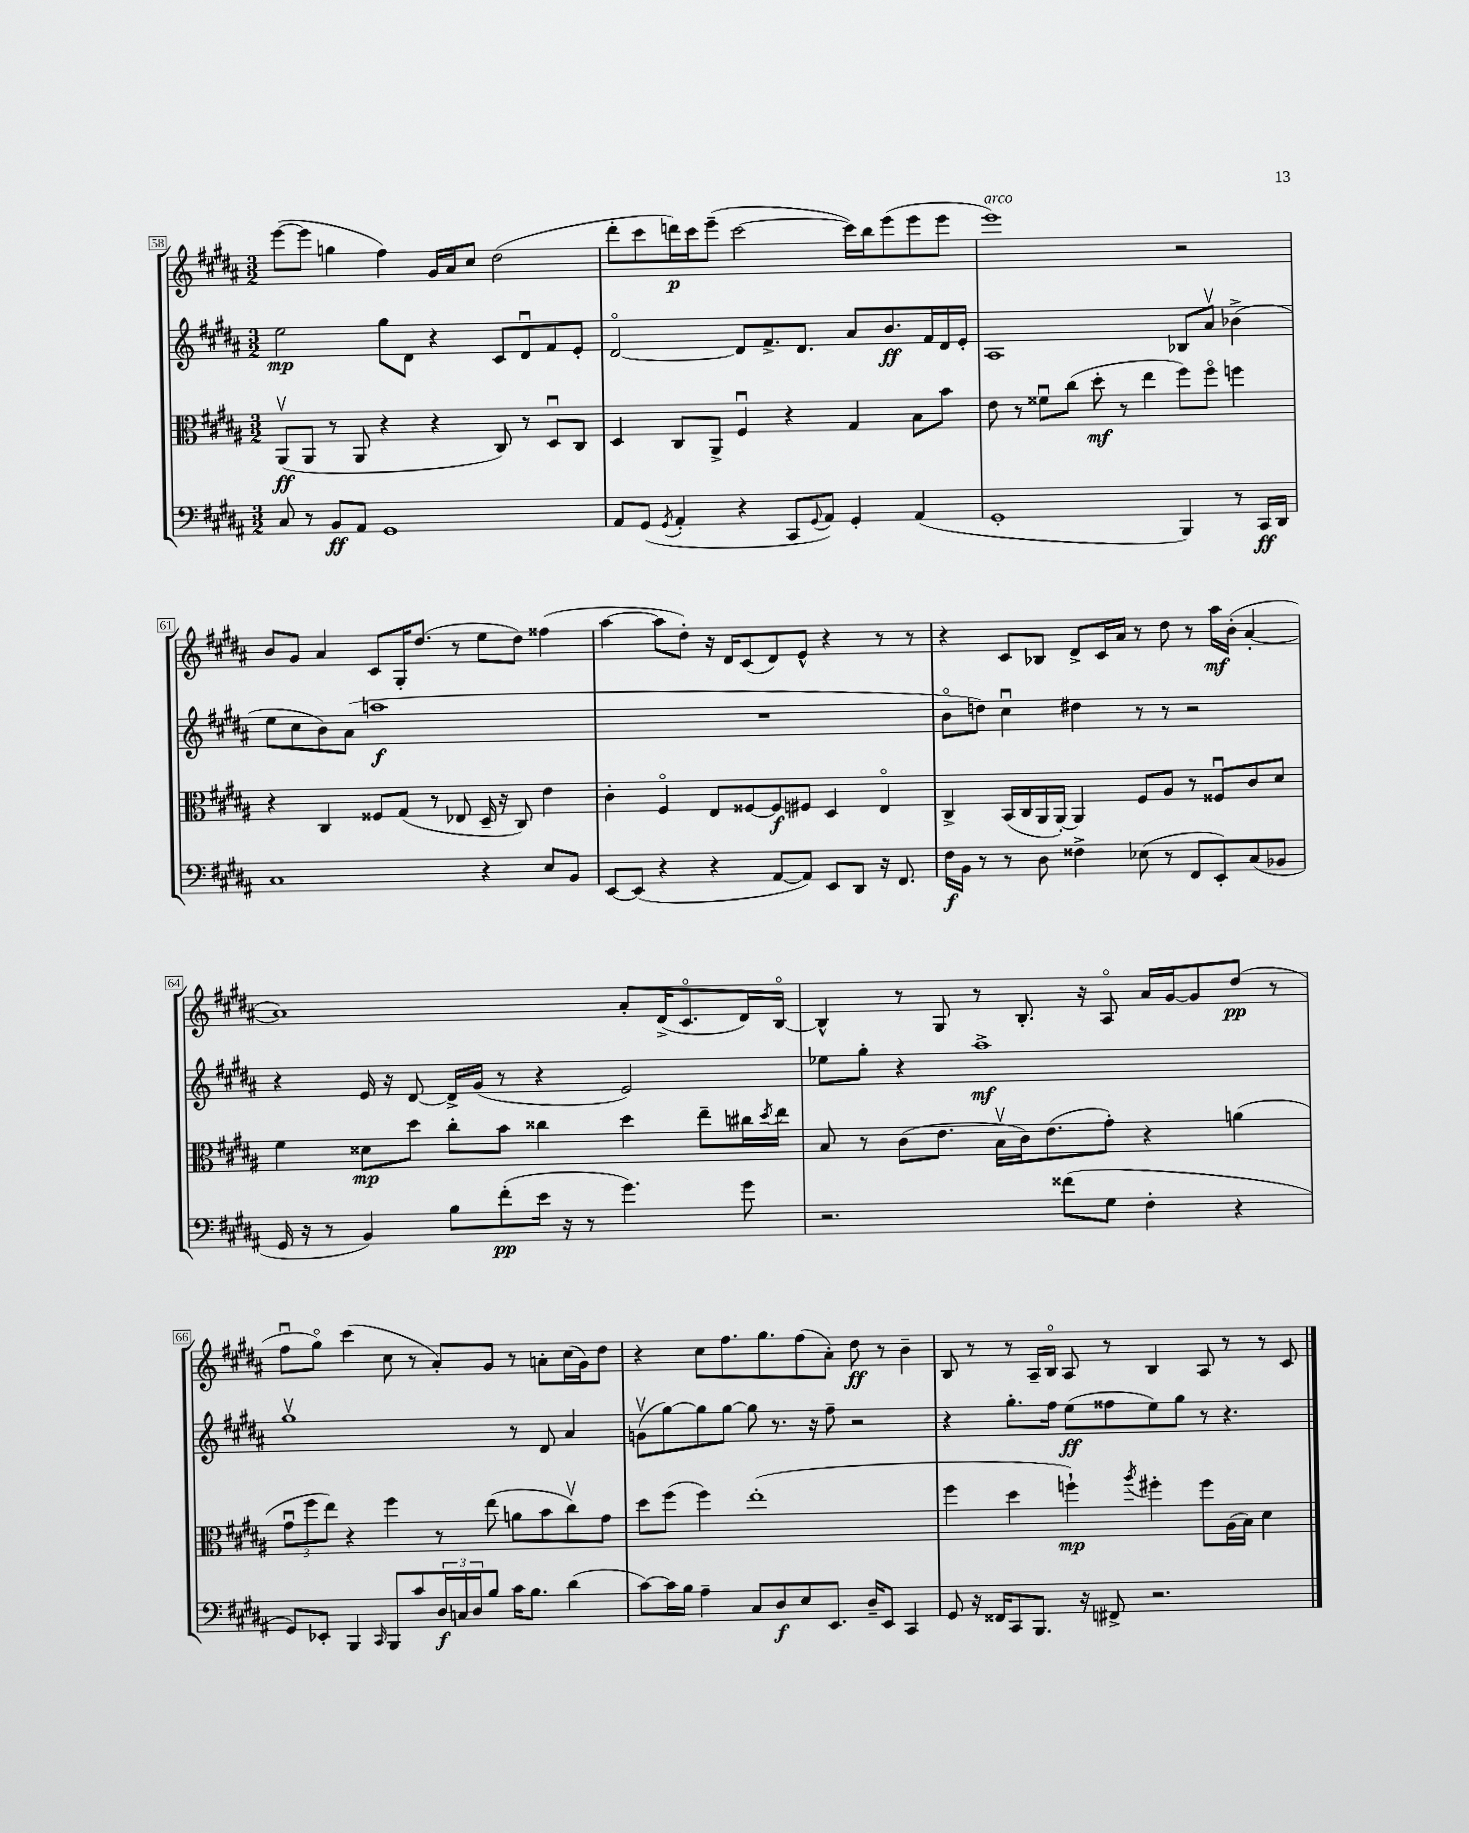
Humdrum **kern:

**kern	**kern	**kern	**kern
*staff4	*staff3	*staff2	*staff1
*clefF4	*clefC3	*clefG2	*clefG2
*k[f#c#g#d#a#]	*k[f#c#g#d#a#]	*k[f#c#g#d#a#]	*k[f#c#g#d#a#]
*M3/2	*M3/2	*M3/2	*M3/2
8C#	(8AA#v	2ee	([8eee
8r	8AA#	.	8eee]
8BB	8r	.	4gg
8AA#	8AA#	.	.
1GG#	4r	8gg#	4ff#)
.	.	8d#	.
.	4r	4r	16g#
.	.	.	16a#
.	.	.	8cc#
.	8C#)	8c#	(2dd#
.	8r	8d#u	.
.	8D#u	8f#	.
.	8C#	8e'	.
=	=	=	=
8AA#	4D#	[2d#o	8ddd#'
(8GG#	.	.	8ccc#
8qGG#	.	.	.
4AA#'	8C#	.	16ddd)
.	.	.	16ccc#
.	8AA#^	.	(8eee~
4r	4F#u	8d#]	[2ccc#
.	.	8.f#^	.
8CC#	4r	.	.
.	.	8.d#	.
8qqGG#	.	.	.
8AA#)	.	.	.
4GG#'	4G#	8a#	16ccc#])
.	.	.	16bb
.	.	8.b	(8eee
(4AA#	8B	.	8eee
.	.	16f#	.
.	8b	16d#	8eee
.	.	16e'	.
=	=	=	=
1GG#'	8e	1A#	1eee)
.	8r	.	.
.	8f##u	.	.
.	(8cc#	.	.
.	8dd#'	.	.
.	8r	.	.
.	4ee	.	.
4BBB)	8ff#)	8B-	2r
.	8ff#o	8a#v	.
8r	4ff	(4b-^	.
16CC#	.	.	.
16DD#	.	.	.
=	=	=	=
1C#	4r	8ee	8b
.	.	8cc#	8g#
.	4C#	8b)	4a#
.	.	(8a#	.
.	8F##	1aa	8c#
.	(8G#	.	16G#'
.	.	.	(8.dd#
.	8r	.	.
.	8E-	.	8r
4r	16D#~	.	8ee
.	16r	.	.
.	8C#)	.	8dd#)
8E	4e	.	(4ff##
8BB	.	.	.
=	=	=	=
[8EE	4c#'	1.r	[4aa#
(8EE]	.	.	.
4r	4F#o	.	8aa#]
.	.	.	8dd#')
4r	8E	.	16r
.	.	.	16d#
.	[8F##	.	(8c#
[8AA#	8F##]	.	8d#)
8AA#])	8F#	.	8e^^
8EE	4D#	.	4r
8DD#	.	.	.
16r	4Eo	.	8r
8.FF#	.	.	.
.	.	.	8r
=	=	=	=
16F#	4C#^	8bo	4r
16BB	.	.	.
8r	.	8dd)	.
8r	(16BB	4cc#u	8c#
.	16C#	.	.
8D#	16AA#	.	8B-
.	[16AA#')	.	.
4F##^	4AA#]	4dd#	8d#^
.	.	.	16c#
.	.	.	16a#
(8E-	8F#	8r	8r
8r	8A#	8r	8dd#
8FF#	8r	2r	8r
8EE')	8F##u	.	16aa#
.	.	.	(16b'
(8C#	8c#	.	[4a#'
8BB-	8d#	.	.
=	=	=	=
16GG#	4f#	4r	1a#])
16r	.	.	.
8r	.	.	.
4BB)	8d##	16e	.
.	.	16r	.
.	8dd#	[8d#	.
8B	8cc#'	16d#^]	.
.	.	(16g#	.
(8f#'	8b	8r	.
16e	4cc##	4r	.
16r	.	.	.
8r	.	.	.
4.g#)	4dd#	2e)	8a#'
.	.	.	(16d#^
.	.	.	8.c#o
.	8ee~	.	.
8g#	16cc#	.	16d#)
.	8qdd#	.	.
.	16ee	.	[16Bo
=	=	=	=
2.r	8B	8ee-	4B^^]
.	8r	8gg#'	.
.	(8c#	4r	8r
.	8.e	.	8G#
.	.	1aa#^	8r
.	16Bv	.	.
.	16c#)	.	8.B'
.	(8.e	.	.
(8f##	.	.	.
.	.	.	16r
8G#	8g#')	.	8A#o
4F#'	4r	.	16a#
.	.	.	[16g#
.	.	.	8g#]
4r	(4a	.	(8dd#
.	.	.	8r
=	=	=	=
8GG#)	12g#u	1gg#v	8ff#u
.	12ff#	.	.
8EE-'	.	.	8gg#o)
.	12ee)	.	.
4BBB	4r	.	(4ccc#
16qqCC#	.	.	.
8BBB	4ff#	.	8cc#
8c#	.	.	8r
24D#	8r	.	8a#')
24C	.	.	.
24D#	.	.	.
8B	(8ee	.	8g#
16c#	8a	8r	8r
8.B	.	.	.
.	8b	8d#	8a'
(4d#	8cc#v)	4a#	(16cc#
.	.	.	16g#)
.	8g#	.	8dd#
=	=	=	=
[8c#)	8dd#	(8gv	4r
16c#]	(8ff#	[8gg#)	.
16B	.	.	.
4A#~	4ff#)	8gg#]	8cc#
.	.	[8gg#	8.ff#
8C#	(1ee'	8gg#]	.
.	.	.	8.gg#
8D#	.	8.r	.
8E	.	.	(8ff#
.	.	16r	.
8.EE	.	8ff#~	8a#')
.	.	2r	8dd#
16D#~	.	.	.
8EE	.	.	8r
4CC#	.	.	4b~
=	=	=	=
8GG#	4ff#	4r	8B
16r	.	.	8r
16FF##	.	.	.
8CC#	4dd#	8.gg#'	8r
8.BBB	.	.	16A#~
.	.	16ff#	16Bo
.	4ff`)	(8ee	8A#
16r	.	.	.
8FF#^	.	8ff##	8r
.	8qaa#	.	.
2.r	4ff#'	8ee)	4B
.	.	8gg#	.
.	8ff#	8r	8A#
.	(16A#	4.r	8r
.	16B)	.	.
.	4d#	.	8r
.	.	.	8c#
==	==	==	==
*-	*-	*-	*-
